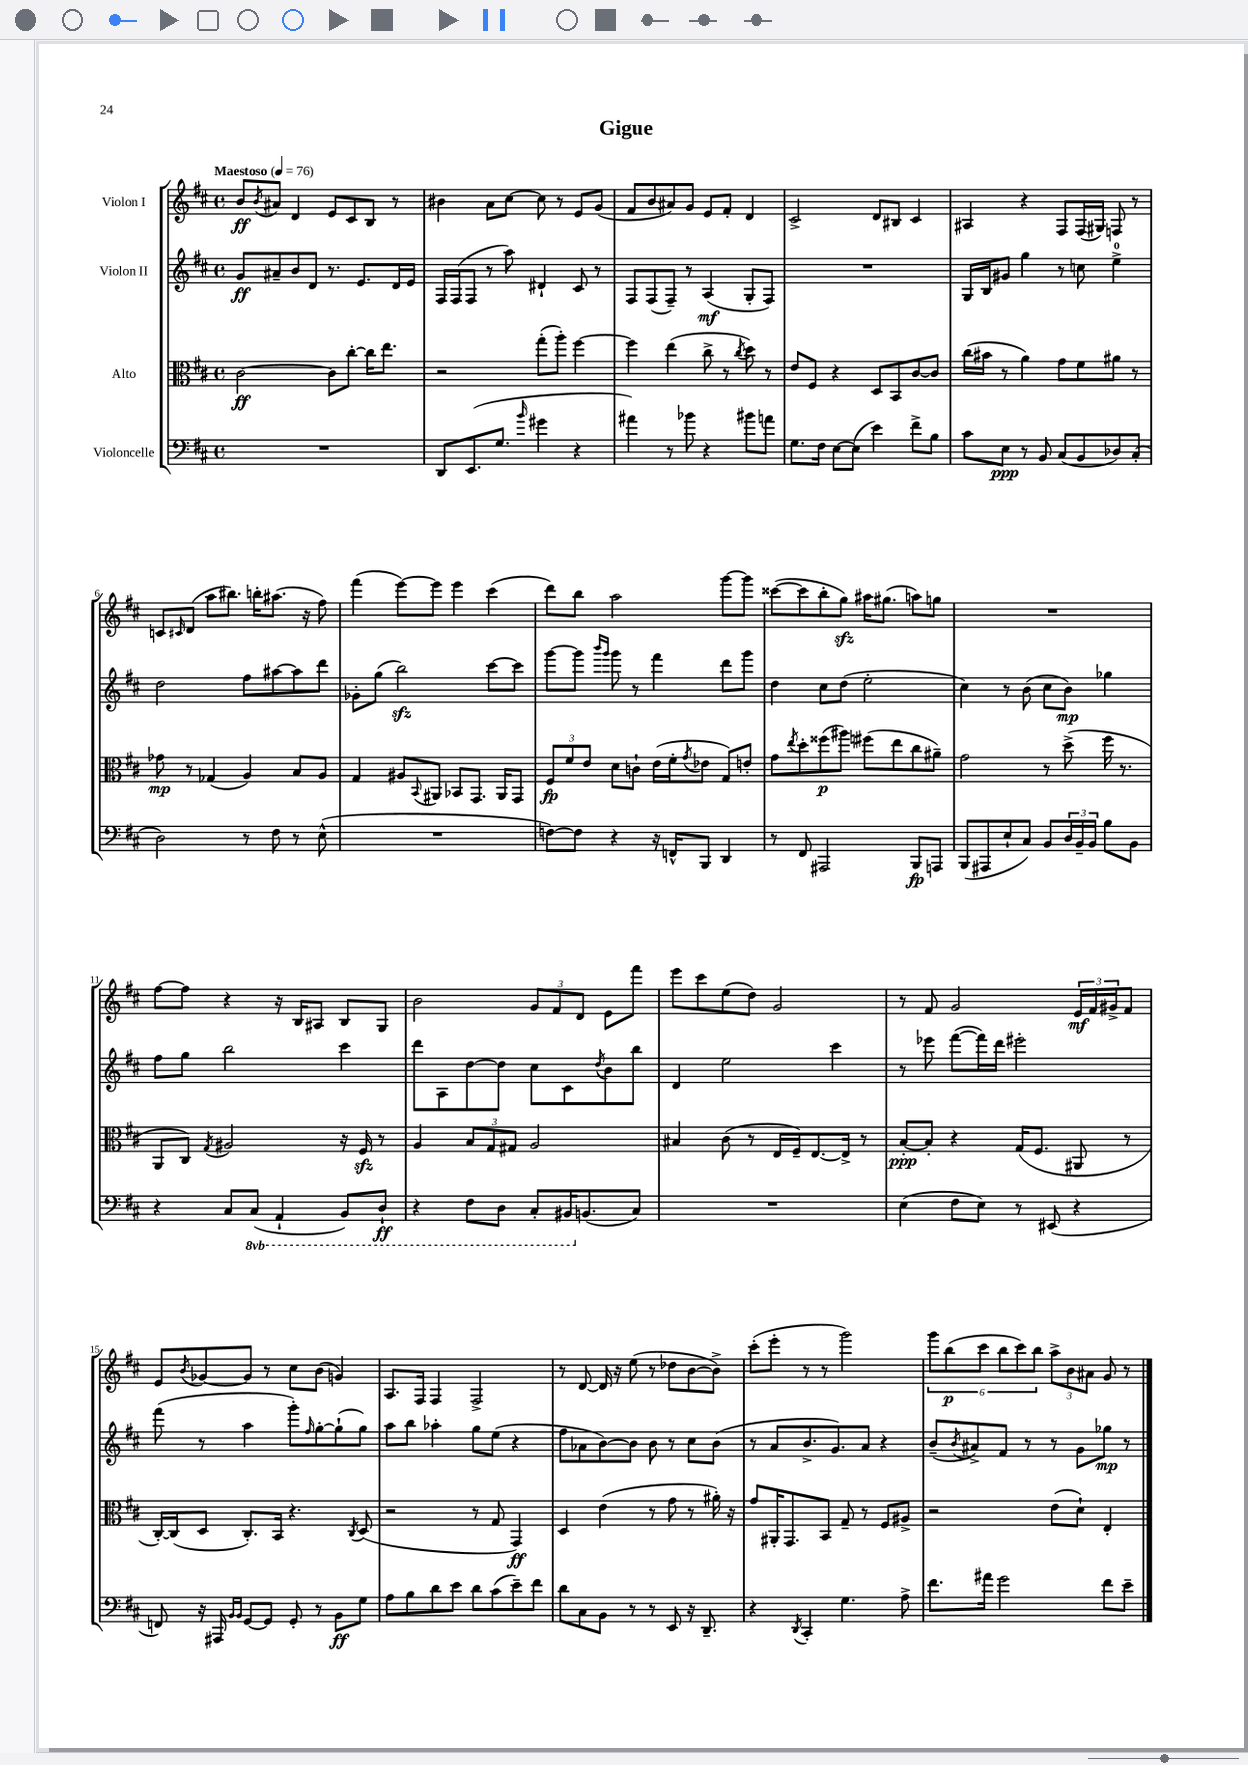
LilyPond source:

\header { title = "Gigue" }
<<
\new StaffGroup <<
\new Staff = "s0" \with { instrumentName = "Violon I" } {
    \clef treble \key d \major \defaultTimeSignature \time 4/4 \tempo "Maestoso" 4 = 76
    b'8\ff \acciaccatura { b'8 } ais'8 d'4 e'8 cis'8 b8 r8 |
    bis'4 a'8 cis''8~ cis''8 r8 e'8 g'8( |
    fis'8 b'8 ais'8) g'8 e'8 fis'8-. d'4 |
    cis'2-> d'8 bis8 cis'4 |
    ais4 r4 fis8 fis16( gis16) f8 r8 |
    c'8 \grace { cis'16 } d'8( a''8 bis''8.) b''16-. ais''8.( r16 fis''8) |
    fis'''4( e'''8~) e'''8 e'''4 cis'''4( |
    d'''8) b''8 a''2 g'''8~ g'''8 |
    cisis'''8~( cisis'''8 b''8-. g''8\sfz) ais''16 gis''8.( a''8) g''8 |
    R1 |
    fis''8~ fis''8 r4 r16 b16 ais8 b8 g8 |
    b'2 \tuplet 3/2 { g'8 fis'8 d'8 } e'8 fis'''8 |
    e'''8 cis'''8 e''8( d''8) g'2 |
    r8 fis'8 g'2 \tuplet 3/2 { e'16\mf fis'16 gis'16-> } fis'8 |
    e'8 \acciaccatura { b'8 } ges'8~ ges'8 r8 cis''8 b'8( g'4) |
    a8. fis16 fis4 fis2-> |
    r8 d'8~ d'16 r16 e''8( r8 des''8 b'8~ b'8->) |
    cis'''8-.( e'''8-. r8 r8 g'''2) |
    \tuplet 6/4 { g'''8 b''8\p( cis'''8 b''8 cis'''8) b''8 } \tuplet 3/2 { a''8-> b'8 ais'8 } g'8 r8 \bar "|." |
}
\new Staff = "s1" \with { instrumentName = "Violon II" } {
    \clef treble \key d \major \defaultTimeSignature \time 4/4
    g'8\ff ais'8-- b'8 d'8 r8. e'8. d'16 e'16 |
    fis16 fis16( fis8 r8 a''8) dis'4-! cis'8 r8 |
    fis8 fis8( fis8--) r8 a4\mf( g8-. fis8) |
    R1 |
    g16 b16 gis'8 g''4 r8 c''8 e''4-0-> |
    d''2 fis''8 ais''8~ ais''8 d'''8 |
    ges'8-. g''8( b''2\sfz) cis'''8~ cis'''8 |
    g'''8~ g'''8 \grace { b'''16 g'''16 } g'''8 r8 fis'''4 d'''8 g'''8 |
    d''4 cis''8 d''8( e''2-. |
    cis''4) r8 b'8( cis''8 b'8\mp) ges''4 |
    fis''8 g''8 b''2 cis'''4 |
    d'''8 a8 d''8~ d''8 cis''8 cis'8 \acciaccatura { d''8 } b'8 b''8 |
    d'4 e''2 cis'''4 |
    r8 ees'''8 fis'''8~( fis'''16) d'''16 eis'''2-. |
    fis'''8( r8 a''4 g'''8-.) \grace { fis''16 } g''8~-. g''8-!( g''8) |
    a''8 b''8 aes''4-. g''8 e''8( r4 |
    fis''8 aes'8 b'8~) b'8 b'8 r8 cis''8 b'8( |
    r8 a'8 b'8.-> g'8.) a'8 r4 |
    b'8--( \acciaccatura { b'8 } ais'8->) fis'8 r8 r8 g'8 ges''8\mp r8 \bar "|." |
}
\new Staff = "s2" \with { instrumentName = "Alto" } {
    \clef alto \key d \major \defaultTimeSignature \time 4/4
    cis'2~\ff cis'8 cis''8~-. cis''16 e''8. |
    r2 g''8-.( a''8-.) fis''4~ |
    fis''4 e''4( cis''8-> r8 \acciaccatura { cis''8 } d''8) r8 |
    e'8 fis8 r4 d8 b,8 cis'8~ cis'8 |
    cis''16( bis'16 r8 a'4) g'8 fis'8 ais'8 r8 |
    ges'8\mp r8 ges4( a4) b8 a8 |
    g4 ais8 \appoggiatura { b,8 } ais,8 bes,8 g,8. ais,16 g,8 |
    \tuplet 3/2 { fis8\fp fis'8 e'8 } d'8 c'8-! e'16( fis'16-. \acciaccatura { g'8 } ees'8 g8) e'8-. |
    g'8 \acciaccatura { e''8 } d''8-. fisis''8\p( ais''8) fis''8( e''8 cis''8 ais'8--) |
    g'2 r8 d''8->( fis''16 r8. |
    a,8 cis8) \acciaccatura { g8 } ais2 r16 fis16\sfz r8 |
    a4 \tuplet 3/2 { b8 g8 gis8 } a2 |
    bis4 cis'8( r8 e16 fis16--) e8.~ e16-> r8 |
    b8~-.\ppp b8-. r4 g16( fis8. ais,8 r8 |
    cis16~-.) cis16( d8 cis8.-.) b,16 r4. \acciaccatura { cis8 } d8( |
    r2 r8 g8 g,4\ff) |
    d4 e'4( r8 g'8 r8 ais'16-.) r16 |
    g'8 ais,16-. g,8. b,8 g8-- r8 fis8 ais8-> |
    r2 e'8( d'8-!) e4-. \bar "|." |
}
\new Staff = "s3" \with { instrumentName = "Violoncelle" } {
    \clef bass \key d \major \defaultTimeSignature \time 4/4 \set Staff.ottavationMarkups = #ottavation-simple-ordinals
    R1 |
    d,8 e,8.( g8. \grace { b'16 } gis'4 r4 |
    ais'4) r8 bes'8 r4 bis'8 a'8 |
    g8. fis16 e8~ e8( e'4) fis'8-> b8 |
    cis'8 e8\ppp r8 b,8 cis8( b,8 des8) cis8-.( |
    d2) r8 fis8 r8 e8-^( |
    R1 |
    f8~) f8 r4 r16 f,16-^ b,,8 d,4 |
    r8 fis,8 ais,,2 b,,8\fp a,,8 |
    b,,8( ais,,8 e8-! cis8) b,8 \tuplet 3/2 { d16 b,16-- b,16 } b8 b,8 |
    r4 cis8 \ottava #-1 cis,8( a,,4-! b,,8) d,8-!\ff |
    r4 fis,8 d,8 cis,8-. bis,,16 \ottava #0 b,!8.( cis8) |
    R1 |
    e4( fis8 e8) r8 eis,8( r4 |
    f,8) r16 ais,,16 \grace { b,16 b,16 } g,8~ g,8 g,8-. r8 b,8\ff g8 |
    a8 b8 d'8 e'8 d'8 cis'8( e'8--) fis'8 |
    d'8 cis8 b,8 r8 r8 e,8 r16 d,8.-- |
    r4 \acciaccatura { d,8 } cis,4-. g4. a8-> |
    fis'8. ais'16 g'2 fis'8 e'8-- \bar "|." |
}
>>
>>
